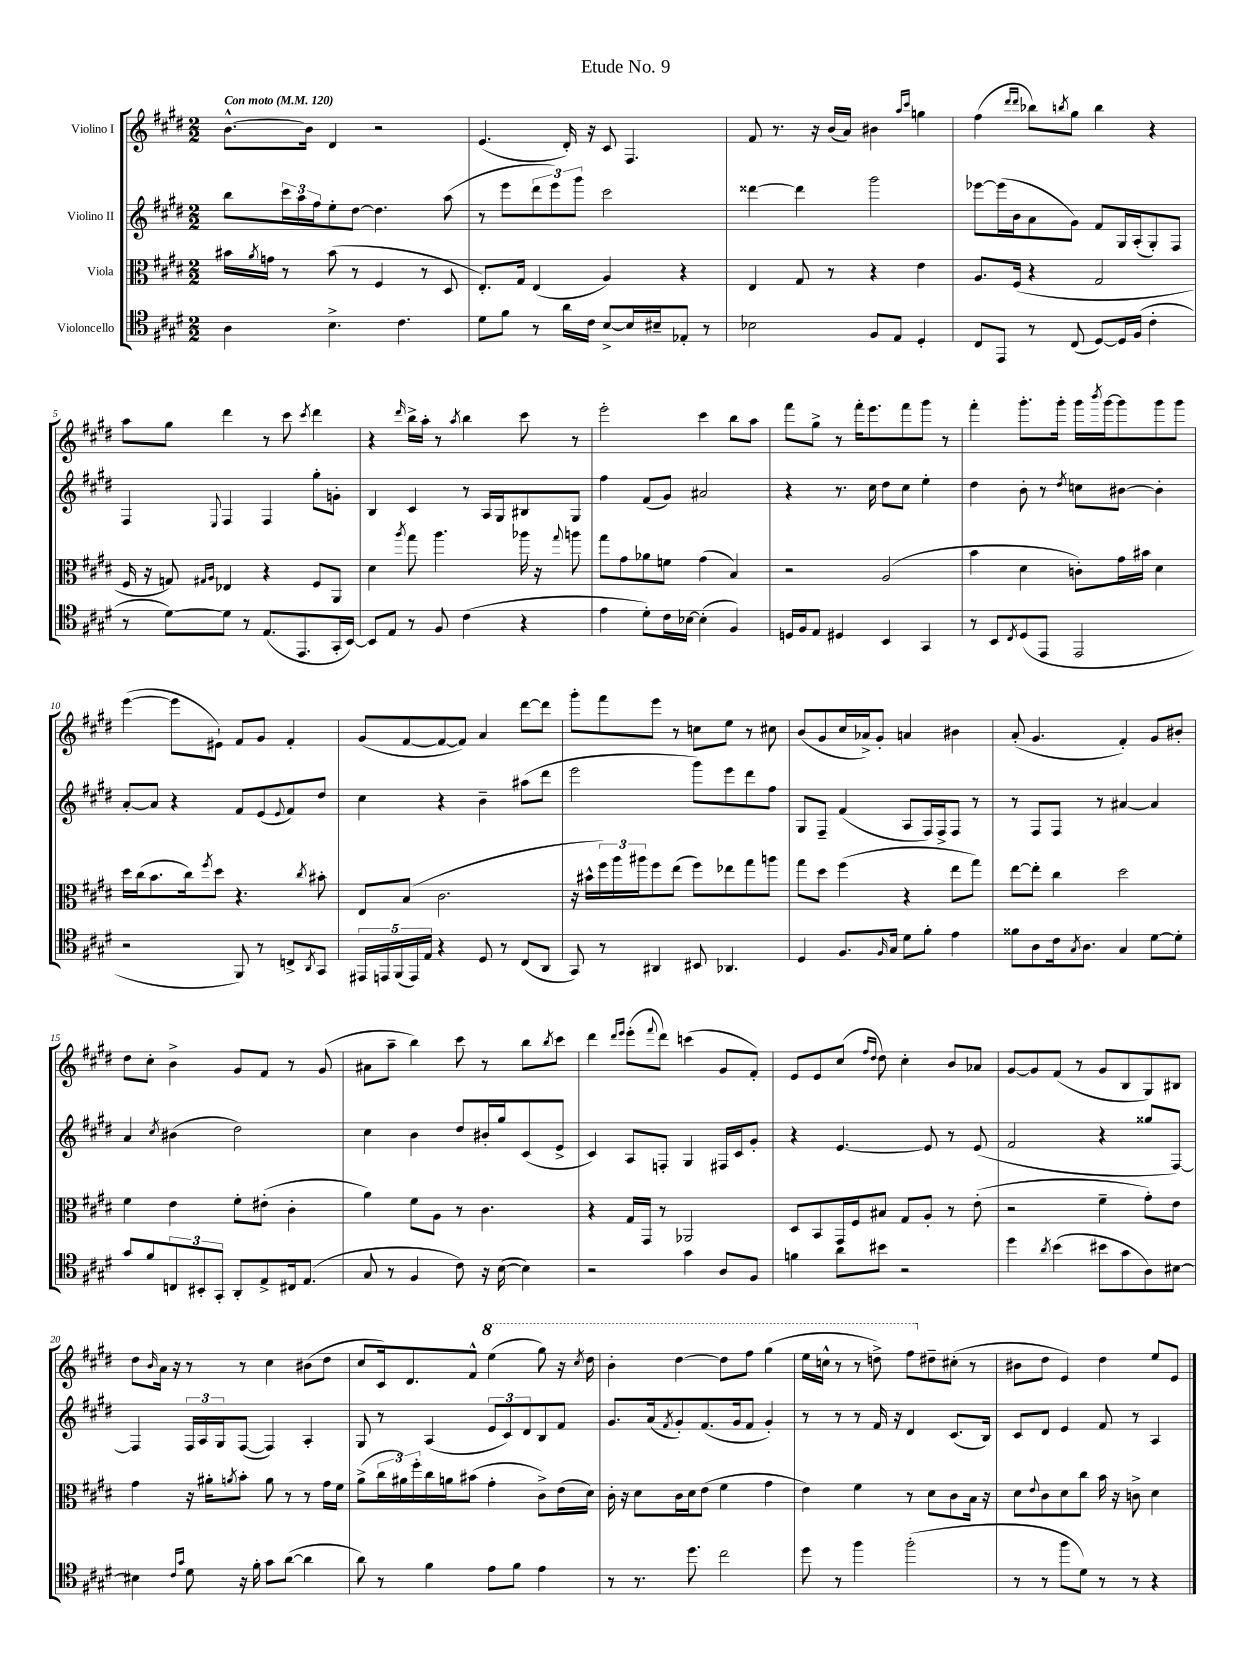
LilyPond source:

\header { title = "Etude No. 9" }
<<
\new StaffGroup <<
\new Staff = "s0" \with { instrumentName = "Violino I" } {
    \clef treble \key e \major \numericTimeSignature \time 2/2 \tempo "Con moto" 4 = 120
    b'8.~-^ b'16 dis'4 r2 |
    e'4.( dis'16-.) r16 cis'8 fis4. |
    fis'8 r8. r16 b'16( a'16) bis'4 \grace { a''16 cis'''16 } g''4 |
    fis''4( \grace { dis'''16 dis'''16 } bes''8) \acciaccatura { b''8 } gis''8 b''4 r4 |
    a''8 gis''8 dis'''4 r8 cis'''8 \acciaccatura { cis'''8 } dis'''4 |
    r4 \grace { dis'''16 } b''16-> a''16-. r8 \acciaccatura { a''8 } b''4 cis'''8 r8 |
    e'''2-. cis'''4 b''8 a''8 |
    fis'''8 gis''8-> r8 fis'''16-. e'''8. fis'''8 gis'''8 r8 |
    fis'''4-. gis'''8.-. gis'''16-. gis'''16 \acciaccatura { b'''8 } gis'''16~ gis'''8 gis'''8 gis'''8 |
    e'''4~( e'''8 eis'8-!) fis'8 gis'8 fis'4-. |
    gis'8( fis'8~ fis'8~ fis'8) a'4 dis'''8~ dis'''8 |
    gis'''8-. fis'''8 e'''8 r8 c''8 e''8 r8 cis''8 |
    b'8( gis'8 cis''16 aes'16->) gis'8-. a'4 bis'4 |
    a'8-.( gis'4. fis'4-.) gis'8 bis'8-. |
    dis''8 cis''8-. b'4-> gis'8 fis'8 r8 gis'8( |
    ais'8 a''8-- b''4) cis'''8 r8 b''8 \acciaccatura { b''8 } cis'''8 |
    dis'''4 \grace { dis'''16 e'''16 } e'''8-.( \appoggiatura { fis'''8 } dis'''8) c'''4( gis'8 fis'8-.) |
    e'8 e'8 cis''8( \grace { fis''16 dis''16 } dis''8) cis''4-. b'8 aes'8 |
    gis'8~ gis'8 fis'8( r8 gis'8 b8 gis8) bis8 |
    dis''8 \grace { b'16 } a'16 r16 r8 r8 cis''4 bis'8( dis''8 |
    cis''8 cis'16) dis'8. fis'8-^ \ottava #1 e'''4( gis'''8) r16 \acciaccatura { cis'''8 } dis'''16 |
    b''4-. dis'''4~ dis'''8 fis'''8 gis'''4( |
    e'''16 c'''16-^ r8 r8 d'''8->) fis'''8 \ottava #0 dis''!8-- cis''!8-.( r8 |
    bis'8 dis''8 e'4) dis''4 e''8 e'8 \bar "|." |
}
\new Staff = "s1" \with { instrumentName = "Violino II" } {
    \clef treble \key e \major \numericTimeSignature \time 2/2
    b''8 \tuplet 3/2 { cis'''16 a''16 fis''16 } e''8-. dis''8~ dis''4. a''8( |
    r8 e'''8 \tuplet 3/2 { dis'''8 e'''8) gis'''8 } cis'''2 |
    disis'''4~ disis'''4 gis'''2 |
    ees'''8~ ees'''16( b'16 a'8 gis'8) fis'8 gis16 a16-.( gis8-.) fis8 |
    fis4 \appoggiatura { e8 } fis4 fis4 gis''8-. g'8-. |
    b4 cis'4 r8 a16 gis16 bis8 gis8 |
    fis''4 fis'8( gis'8) ais'2 |
    r4 r8. cis''16 dis''8 cis''8 e''4-. |
    dis''4 b'8-. r8 \acciaccatura { dis''8 } c''8 bis'8~ bis'4-. |
    a'8~-. a'8 r4 fis'8 e'8( \appoggiatura { e'8 } fis'8) dis''8 |
    cis''4 r4 b'4-- ais''8( dis'''8 |
    e'''2 gis'''8) e'''8 dis'''8 fis''8 |
    gis8 fis8-- fis'4( a8 fis16) fis16-> fis8 r8 |
    r8 fis8 fis8 r8 ais'4~ ais'4 |
    a'4 \acciaccatura { cis''8 } bis'4( dis''2) |
    cis''4 b'4 dis''8 bis'16-. gis''16 cis'8( e'8-> |
    cis'4) a8 f8-. gis4 fis16 cis'16 gis'8-. |
    r4 e'4.~ e'8 r8 e'8( |
    fis'2 r4 gisis''8 fis8~) |
    fis4 \tuplet 3/2 { fis16 a16 gis16 } fis8~( fis4) a4-. |
    gis8 r8 a4( \tuplet 3/2 { e'8 cis'8) dis'8 } b8 fis'8 |
    gis'8. a'16( \acciaccatura { fis'8 } gis'8-.) fis'8.( gis'16 fis'8 gis'4-.) |
    r8 r8 r8 fis'16 r16 dis'4 cis'8.( b16) |
    cis'8 dis'8 e'4 fis'8 r8 a4 \bar "|." |
}
\new Staff = "s2" \with { instrumentName = "Viola" } {
    \clef alto \key e \major \numericTimeSignature \time 2/2
    bis'16 \acciaccatura { a'8 } g'16 r8 bis'8( r8 fis4 r8 dis8 |
    e8.-.) gis16 e4( a4) r4 |
    e4 gis8 r8 r4 e'4 |
    a8. fis16( r4 gis2 |
    fis16 r16 g8) \grace { gis16 a16 } ees4 r4 fis8 a,8 |
    dis'4 \acciaccatura { a''8 } gis''8 a''4. aes''16 r16 \appoggiatura { gis''8 } a''8 |
    gis''8 gis'8 aes'8 f'8 gis'4( b4) |
    r2 a2( |
    b'4 dis'4 c'8-.) gis'16 bis'16 dis'4 |
    dis''16 cis''16( b'8. cis''16) \acciaccatura { fis''8 } dis''8 r4. \acciaccatura { cis''8 } bis'8-. |
    e8 b8( cis'2. |
    r16 bis'16-^ \tuplet 3/2 { fis''16) a''16 ais''16 } fis''8 e''8( fis''8) ees''8 gis''8 a''8 |
    gis''8 dis''8 fis''4( r4 e''8 gis''8) |
    e''8~ e''8-. cis''4 dis''2 |
    fis'4 e'4 fis'8-. eis'8-.( cis'4-. |
    a'4) fis'8 a8 r8 cis'4. |
    r4 gis16 gis,16 r8 aes,2 |
    dis8 b,8 gis,16 fis16 bis8 gis8 a8-. r8 e'8-.( |
    r2 fis'4-- gis'8-.) e'8 |
    gis'4 r16 ais'16-. \acciaccatura { a'8 } b'8-. a'8 r8 r8 gis'16 fis'16 |
    a'8->( \tuplet 3/2 { cis''16 ais'16) fis''16-. } cis''16 a'16 bis'8( gis'4-. cis'8->) e'16( dis'16) |
    cis'16-. r16 dis'8 cis'16 dis'16 e'8( fis'4 gis'4 |
    e'4) fis'4 r8 dis'8 cis'8 b16 r16 |
    dis'8 \appoggiatura { e'8 } cis'8 dis'8 cis''8 b'16 r16 c'8-> dis'4 \bar "|." |
}
\new Staff = "s3" \with { instrumentName = "Violoncello" } {
    \clef tenor \key e \major \numericTimeSignature \time 2/2
    a4 b4.-> cis'4. |
    dis'8 fis'8 r8 a'16 cis'16 b8~-> b16 bis16-- ees8-. r8 |
    bes2 fis8 e8 dis4-. |
    cis8 e,8 r8 cis8( dis8~) dis16 fis16( cis'4-. |
    r8 dis'8~) dis'8 r8 e8.( e,8. gis,16-. b,16~) |
    b,8 e8 r8 fis8 cis'4( r4 |
    e'4 dis'8-.) cis'16 bes16~ bes4-.( fis4) |
    d16 fis16 e8 dis4 b,4 gis,4 |
    r8 b,8 \acciaccatura { cis8 } dis8( e,8 e,2 |
    r2 fis,8) r8 c8-> \acciaccatura { a,8 } gis,8 |
    \tuplet 5/4 { eis,16 e,16 fis,16( e,16) e16 } r4 dis8 r8 cis8( a,8 |
    gis,8) r8 ais,4 bis,8 aes,4. |
    dis4 fis8. \grace { fis16 } gis16 dis'8 fis'8-. e'4 |
    fisis'8 a8 cis'16 \acciaccatura { gis8 } a8. gis4 dis'8~ dis'8-. |
    gis'8 fis'8 \tuplet 3/2 { c8 bis,8-. gis,8-. } a,8-. e8-> cis16 e8.( |
    gis8 r8 fis4 cis'8) r16 b16~( b4) |
    r2 gis'4 a8 fis8 |
    f'4 a'8 bis'8 r2 |
    dis''4 \acciaccatura { a'8 } b'4( bis'8 gis'8 a8) bis8~ |
    bis4 \grace { cis'16 gis'16 } dis'8 r16 fis'16-. gis'8 a'8~( a'4 |
    a'8) r8 fis'4 e'8 fis'8 e'4 |
    r8 r8. dis''8. cis''2 |
    dis''8 r8 fis''4 fis''2-.( |
    r8 r8 fis''8 dis'8) r8 r8 r4 \bar "|." |
}
>>
>>
